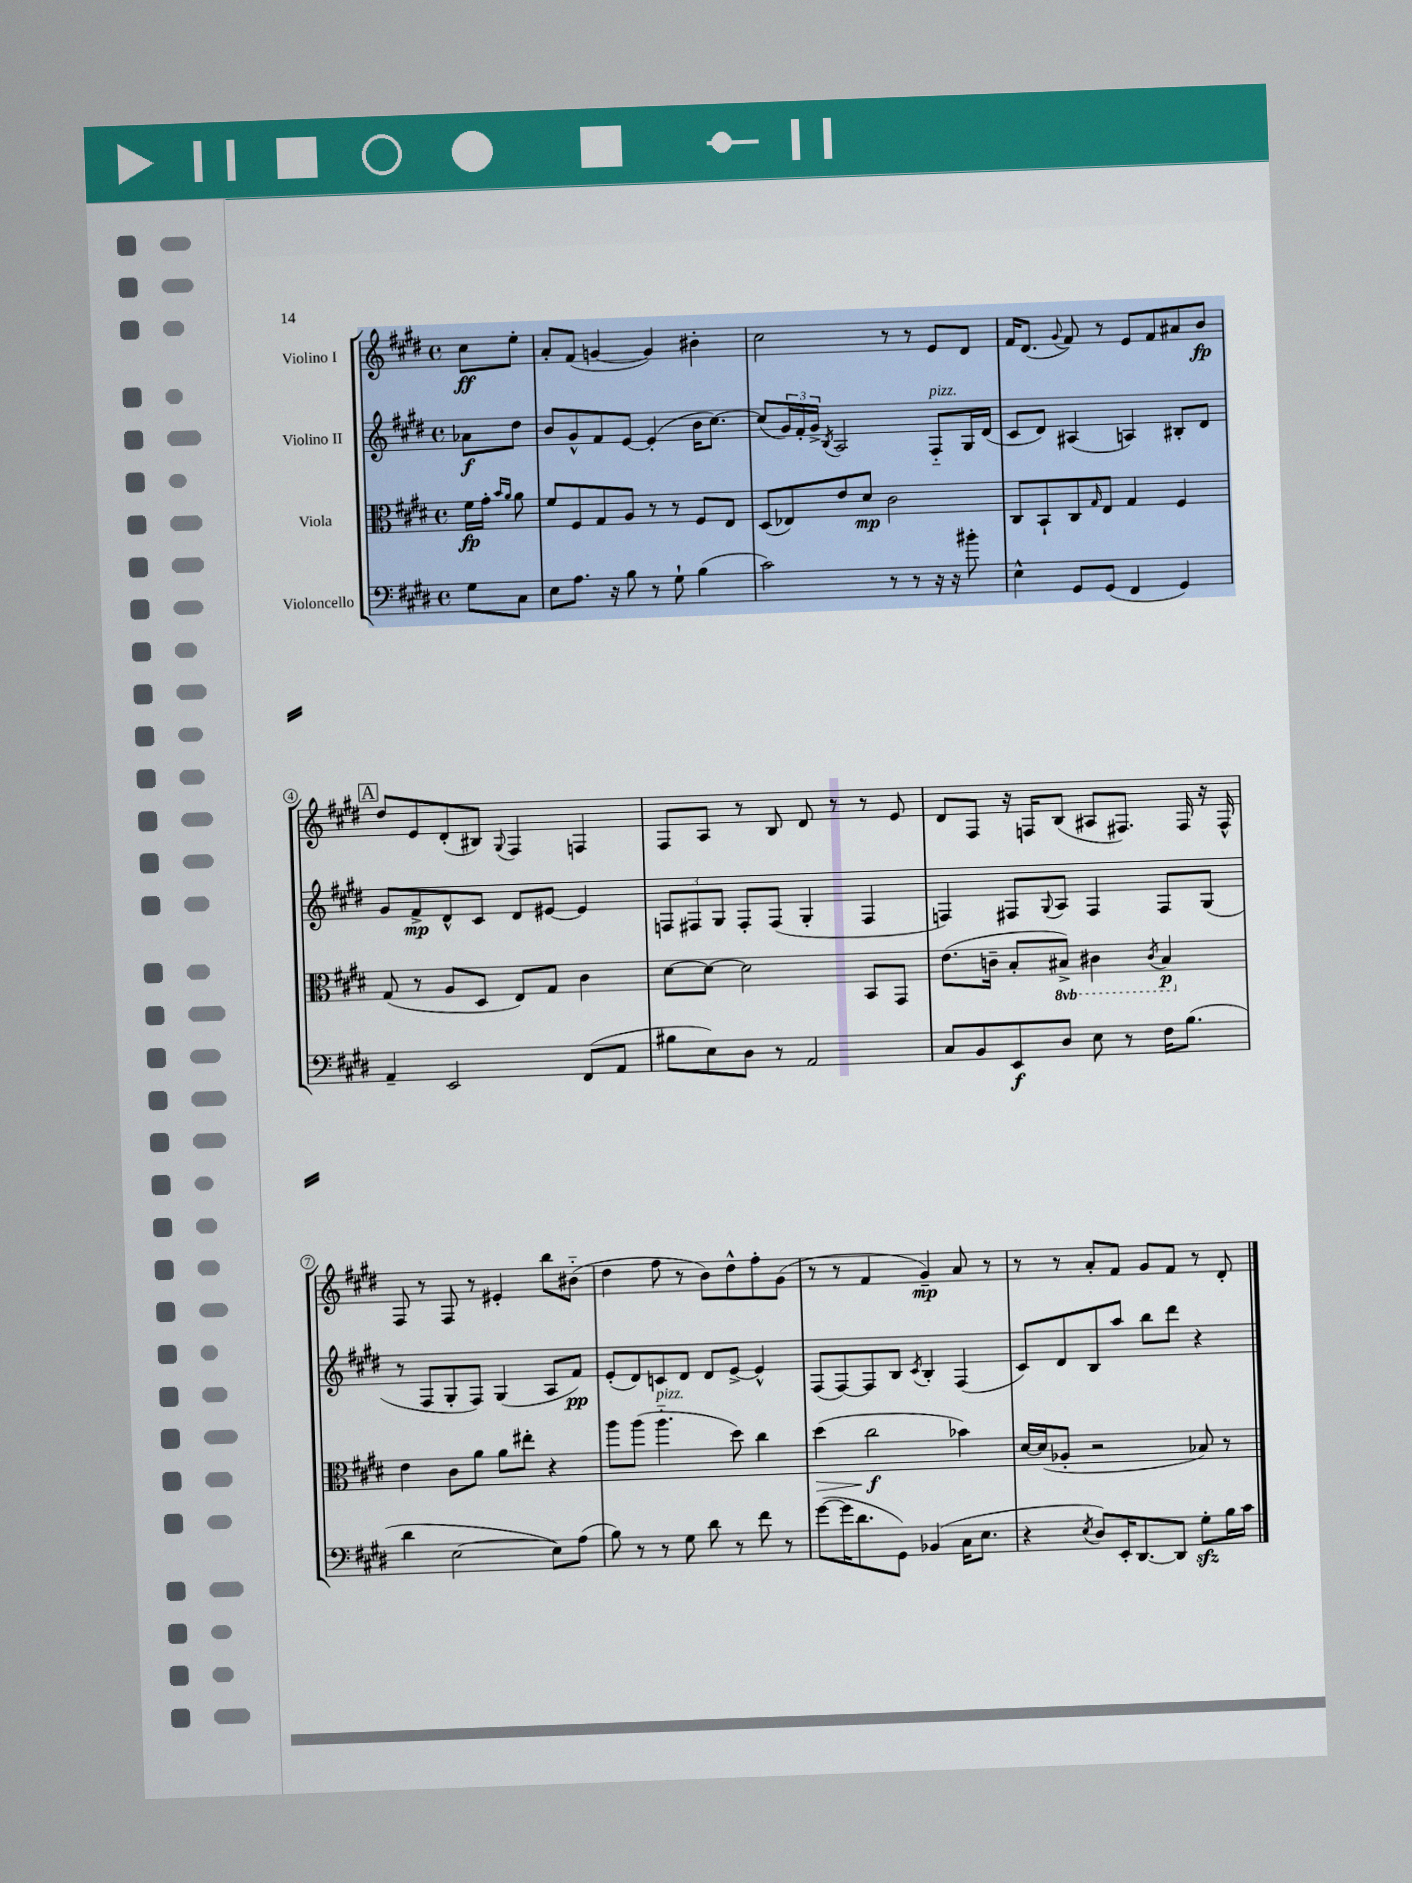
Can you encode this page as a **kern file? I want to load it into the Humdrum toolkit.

**kern	**dynam	**kern	**dynam	**kern	**dynam	**kern	**dynam
*part4	*part4	*part3	*part3	*part2	*part2	*part1	*part1
*staff4	*staff4	*staff3	*staff3	*staff2	*staff2	*staff1	*staff1
*I"Violoncello	*	*I"Viola	*	*I"Violino II	*	*I"Violino I	*
*clefF4	*	*clefC3	*	*clefG2	*	*clefG2	*
*k[f#c#g#d#]	*	*k[f#c#g#d#]	*	*k[f#c#g#d#]	*	*k[f#c#g#d#]	*
*M4/4	*	*M4/4	*	*M4/4	*	*M4/4	*
*met(c)	*	*met(c)	*	*met(c)	*	*met(c)	*
=	=	=	=	=	=	=	=
8G#\L	.	16f#\LL	fp	8a-X\L	f	8cc#\L	ff
.	.	16g#'\JJ	.	.	.	.	.
.	.	16qqb/LL	.	.	.	.	.
.	.	16qqa/JJ	.	.	.	.	.
8C#\J	.	8a\	.	8dd#\J	.	8ee'\J	.
=1	=1	=1	=1	=1	=1	=1	=1
8E\L	.	8f#/L	.	8b/L	.	8a'/L	.
8.A\J	.	8F#/	.	8g#^^/	.	(8f#/J	.
.	.	8G#/	.	8f#/	.	[4gn/	.
16r	.	.	.	.	.	.	.
8B\	.	8A/J	.	[8e/J	.	.	.
8r	.	8r	.	(4e'/]	.	4g/])	.
8G#`\	.	8r	.	.	.	.	.
(4B\	.	8F#/L	.	16b\KL	.	4b#X'\	.
.	.	.	.	[8.cc#\J)	.	.	.
.	.	8E/J	.	.	.	.	.
=2	=2	=2	=2	=2	=2	=2	=2
2c#\)	.	(8D#/L	.	(8cc#/L]	.	2cc#\	.
.	.	8E-X/)	.	24g#/L)	.	.	.
.	.	.	.	24f#'/	.	.	.
.	.	.	.	24g#^/JJ	.	.	.
.	.	.	.	8qB/	.	.	.
.	.	8e/	.	2A/	.	.	.
.	.	8d#/J	mp	.	.	.	.
8r	.	2c#\	.	.	.	8r	.
8r	.	.	.	.	.	8r	.
!	!	!	!	!LO:TX:a:i:t=pizz.	!	!	!
16r	.	.	.	8F#/L	.	8e/L	.
16r	.	.	.	.	.	.	.
8b#X'\	.	.	.	16G#/L	.	8d#/J	.
.	.	.	.	(16d#/JJ	.	.	.
=3	=3	=3	=3	=3	=3	=3	=3
4E^^\	.	8C#/L	.	8c#/L	.	16f#/KL	.
.	.	.	.	.	.	(8.d#/J	.
.	.	8BB`/	.	8d#/J)	.	.	.
.	.	.	.	.	.	8qqg#/	.
8GG#/L	.	8C#/	.	(4A#X/	.	8f#/)	.
.	.	16qqG#/	.	.	.	.	.
(8GG#/J	.	8E/J	.	.	.	8r	.
4FF#/	.	4G#/	.	4An/)	.	8e/L	.
.	.	.	.	.	.	8f#/	.
4GG#/)	.	4F#/	.	8B#X'/L	.	8a#X/	.
.	.	.	.	8d#/J	.	8b/J	fp
!!LO:LB:g=z
!!LO:REH:place=s1:t=A
=4	=4	=4	=4	=4	=4	=4	=4
4AA~/	.	(8G#/	.	8g#/L	.	8dd#/L	.
.	.	8r	.	8f#^/	mp	8e/	.
2EE/	.	8A/L	.	8d#^^/	.	(8d#'/	.
.	.	8D#/J	.	8c#/J	.	8B#X/J)	.
.	.	.	.	.	.	8qqG#/	.
.	.	8E/L)	.	8d#/L	.	4F#/	.
.	.	8G#/J	.	[8e#X/J	.	.	.
(8FF#/L	.	4c#\	.	4e#/]	.	4Fn/	.
8AA/J	.	.	.	.	.	.	.
=5	=5	=5	=5	=5	=5	=5	=5
8B#X\L	.	[8d#\L	.	12Fn/L	.	8F#/L	.
.	.	.	.	12F#X/	.	.	.
8E\)	.	8d#\J_	.	.	.	8A/J	.
.	.	.	.	12G#/J	.	.	.
8D#\J	.	2d#\]	.	8F#'/L	.	8r	.
8r	.	.	.	(8F#/J	.	8B/	.
2AA/	.	.	.	4G#'/	.	8d#/	.
.	.	.	.	.	.	8r	.
.	.	8BB/L	.	4F#/	.	8r	.
.	.	8GG#/J	.	.	.	8e/	.
=6	=6	=6	=6	=6	=6	=6	=6
8C#/L	.	(8.e\L	.	4Fn/)	.	8d#/L	.
8BB/	.	.	.	.	.	8F#/J	.
.	.	16cn~\Jk	.	.	.	.	.
8EE/	f	8B'/L	.	8F#X/L	.	16r	.
.	.	.	.	.	.	16Fn/KL	.
.	.	.	.	8qqG#/	.	.	.
*	*	*8ba	*	*	*	*	*
8D#/J	.	8BB#X^/J)	.	8A/J	.	(8B/J	.
8E\	.	4C#X\	.	4F#/	.	8A#X/L	.
8r	.	.	.	.	.	8.F#X/J)	.
.	.	8qC#/	.	.	.	.	.
16F#\KL	.	4BB#/	p	8F#/L	.	.	.
(8.B\J	.	.	.	.	.	16F#/	.
.	.	.	.	(8G#/J	.	16r	.
.	.	.	.	.	.	16F#^^/	.
!!LO:LB:g=z
=7	=7	=7	=7	=7	=7	=7	=7
*	*	*X8ba	*	*	*	*	*
4d#\	.	4e\	.	8r	.	8F#/	.
.	.	.	.	8F#/L	.	8r	.
[2E\	.	8c#\L	.	8G#'/	.	8F#/	.
.	.	8a\J	.	8F#/J)	.	8r	.
.	.	8a\L	.	(4G#/	.	4e#X'/	.
.	.	8ee#X'\J	.	.	.	.	.
8E\L])	.	4r	.	8A/L	.	8bb\L	.
(8A\J	.	.	.	8f#/J)	pp	(8b#X\J	.
=8	=8	=8	=8	=8	=8	=8	=8
8B\)	.	8aa\L	.	(8e'/L	.	4dd#\	.
8r	.	(8aa\J	.	8d#/)	.	.	.
!	!	!LO:TX:a:i:t=pizz.	!	!	!	!	!
8r	.	4.aa\	.	8cn/	.	8ff#\	.
8G#\	.	.	.	8d#/J	.	8r	.
8d#\	.	.	.	8d#/L	.	8b\L)	.
8r	.	8dd#\)	.	[8e^/J	.	8dd#^^\	.
8f#\	.	4cc#\	.	4e^^/]	.	8ff#'\	.
8r	.	.	.	.	.	(8g#\J	.
=9	=9	=9	=9	=9	=9	=9	=9
!	!	!	!LO:HP:b	!	!	!	!
([8g#\L	.	(4dd#\	>	(8F#/L	.	8r	.
16g#\K]	.	.	.	[8F#/)	.	8r	.
8.d#\	.	.	.	.	.	.	.
.	.	2cc#\	f	8F#/]	.	4f#/	.
8GG#\J)	.	.	.	8B/J	.	.	.
.	.	.	.	8qc#/	.	.	.
(4BB-X/	.	.	.	4B'/	.	4g#~/)	mp
16C#\KL	.	4b-X\)	]	(4F#/	.	8a/	.
8.E\J	.	.	.	.	.	.	.
.	.	.	.	.	.	8r	.
=10	=10	=10	=10	=10	=10	=10	=10
4r	.	[16d#/LL	.	8c#/L)	.	8r	.
.	.	(16d#/J]	.	.	.	.	.
.	.	8A-X'/J	.	8d#/	.	8r	.
8qE/	.	.	.	.	.	.	.
8D#/L)	.	2r	.	8B/	.	8a'/L	.
16EE'/K	.	.	.	8aa/J	.	8f#/J	.
[8.DD#/	.	.	.	.	.	.	.
.	.	.	.	8bb\L	.	8g#/L	.
8DD#/J]	.	.	.	8ddd#\J	.	8f#/J	.
8G#zz'\L	.	8B-X/)	.	4r	.	8r	.
16B\L	.	8r	.	.	.	8d#'/	.
16c#\JJ	.	.	.	.	.	.	.
==	==	==	==	==	==	==	==
*-	*-	*-	*-	*-	*-	*-	*-
